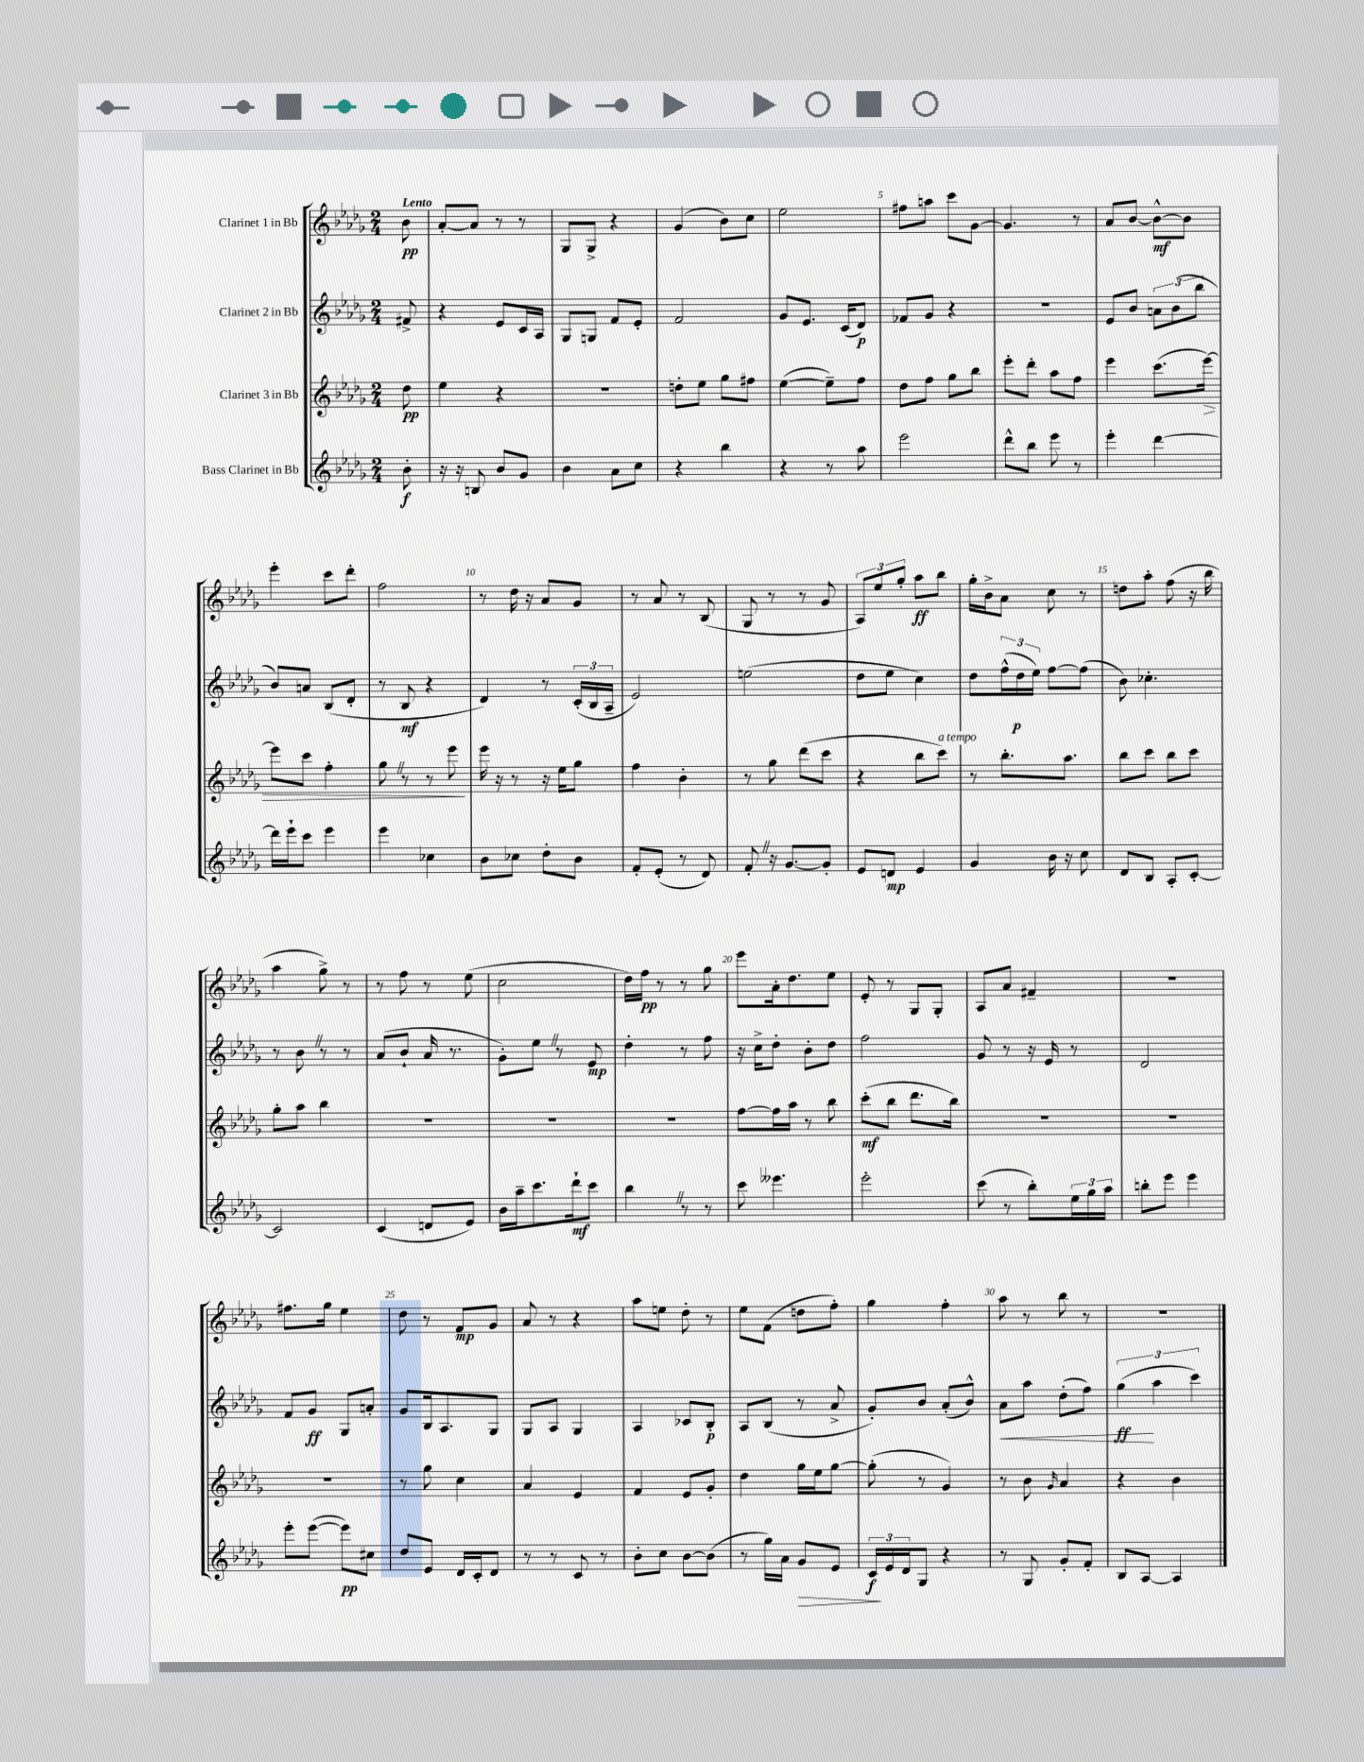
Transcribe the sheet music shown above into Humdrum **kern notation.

**kern	**dynam	**kern	**dynam	**kern	**dynam	**kern	**dynam
*part4	*part4	*part3	*part3	*part2	*part2	*part1	*part1
*staff4	*staff4	*staff3	*staff3	*staff2	*staff2	*staff1	*staff1
*I"Bass Clarinet in Bb	*	*I"Clarinet 3 in Bb	*	*I"Clarinet 2 in Bb	*	*I"Clarinet 1 in Bb	*
*clefG2	*	*clefG2	*	*clefG2	*	*clefG2	*
*k[b-e-a-d-g-]	*	*k[b-e-a-d-g-]	*	*k[b-e-a-d-g-]	*	*k[b-e-a-d-g-]	*
*M2/4	*	*M2/4	*	*M2/4	*	*M2/4	*
=	=	=	=	=	=	=	=
!	!	!	!	!	!	!LO:TX:a:B:t=Lento	!
8b-'\	f	8dd-\	pp	8f#X^/	.	8b-\	pp
=1	=1	=1	=1	=1	=1	=1	=1
16r	.	4ee-\	.	4r	.	[8a-'/L	.
16r	.	.	.	.	.	.	.
8Bn/	.	.	.	.	.	8a-/J]	.
8b-/L	.	4r	.	8e-/L	.	8r	.
8g-/J	.	.	.	16c/L	.	8r	.
.	.	.	.	16A-/JJ	.	.	.
=2	=2	=2	=2	=2	=2	=2	=2
4b-\	.	2r	.	8G-/L	.	8G-/L	.
.	.	.	.	8Gn/J	.	8G-^/J	.
8a-\L	.	.	.	8f/L	.	4r	.
8cc\J	.	.	.	8e-'/J	.	.	.
=3	=3	=3	=3	=3	=3	=3	=3
4r	.	8ddn'\L	.	2f/	.	(4g-/	.
.	.	8ee-\J	.	.	.	.	.
4bb-\	.	8gg-\L	.	.	.	8b-\L)	.
.	.	8ff#X\J	.	.	.	8cc\J	.
=4	=4	=4	=4	=4	=4	=4	=4
4r	.	([4ee-\	.	8g-/L	.	2ee-\	.
.	.	.	.	8.e-/J	.	.	.
8r	.	8ee-~\L])	.	.	.	.	.
.	.	.	.	(16c/KL	.	.	.
8aa-\	.	8ff\J	.	8d-/J)	p	.	.
=5	=5	=5	=5	=5	=5	=5	=5
2eee-\	.	8dd-\L	.	8f-X/L	.	8ff#X\L	.
.	.	8ff\J	.	8g-/J	.	8aan\J	.
.	.	8gg-\L	.	4r	.	8ccc\L	.
.	.	8bb-\J	.	.	.	[8g-\J	.
=6	=6	=6	=6	=6	=6	=6	=6
8ddd-^^\L	.	8eee-'\L	.	2r	.	4.g-/]	.
8bb-\J	.	8ddd-'\J	.	.	.	.	.
8eee-\	.	8aa-\L	.	.	.	.	.
8r	.	8ff\J	.	.	.	8r	.
=7	=7	=7	=7	=7	=7	=7	=7
4eee-'\	.	4eee-\	.	8e-/L	.	8a-/L	.
.	.	.	.	8b-/J	.	[8b-/J	.
[4ddd-\	.	(8.ccc\L	.	12an\L	.	8b-^^\L_	mf
.	.	.	.	(12b-\	.	.	.
.	.	.	.	.	.	8b-\J]	.
.	.	.	.	12bb-\J	.	.	.
!	!	!	!LO:HP:b	!	!	!	!
.	.	[16eee-\Jk)	>	.	.	.	.
!!LO:LB:g=z
=8	=8	=8	=8	=8	=8	=8	=8
16ddd-\LL]	.	8eee-\L]	.	8b-/L)	.	4eee-'\	.
16eee-`\J	.	.	.	.	.	.	.
8ccc\J	.	8ccc\J	.	8an/J	.	.	.
4eee-\	.	4ff'\	.	(8B-/L	.	8ccc\L	.
.	.	.	.	8d-'/J	.	8ddd-'\J	.
=9	=9	=9	=9	=9	=9	=9	=9
4eee-\	.	8gg-Z\	.	8r	.	2ff\	.
.	.	8r	.	8B-/	mf	.	.
4cc-X\	.	8r	.	4r	.	.	.
.	.	8eee-\	.	.	.	.	.
.	.	.	]	.	.	.	.
=10	=10	=10	=10	=10	=10	=10	=10
8b-\L	.	16eee-\	.	4d-/)	.	8r	.
.	.	16r	.	.	.	.	.
8cc-X\J	.	8r	.	.	.	16dd-\	.
.	.	.	.	.	.	16r	.
8dd-'\L	.	16r	.	8r	.	8a-/L	.
.	.	16ee-\KL	.	.	.	.	.
8b-\J	.	8gg-\J	.	(24c'/LL	.	8g-/J	.
.	.	.	.	24B-/	.	.	.
.	.	.	.	24A-~/JJ	.	.	.
=11	=11	=11	=11	=11	=11	=11	=11
8f'/L	.	4ff\	.	2e-/)	.	8r	.
(8e-'/J	.	.	.	.	.	8a-/	.
8r	.	4b-'\	.	.	.	8r	.
8d-/)	.	.	.	.	.	(8B-/	.
=12	=12	=12	=12	=12	=12	=12	=12
8f'Z/	.	8r	.	(2een\	.	8G-/	.
16r	.	8gg-\	.	.	.	8r	.
[8.g-/L	.	.	.	.	.	.	.
.	.	(8ddd-\L	.	.	.	8r	.
8g-'/J]	.	8ccc\J	.	.	.	8g-/	.
=13	=13	=13	=13	=13	=13	=13	=13
8e-/L	.	4r	.	8dd-\L	.	12A-/L)	.
.	.	.	.	.	.	12ee-/	.
8dn/J	mp	.	.	8ee-\J	.	.	.
.	.	.	.	.	.	12gg-'/J	.
4e-/	.	8bb-\L	.	4cc\)	.	8aa-\L	ff
!	!	!LO:TX:a:i:t=a tempo	!	!	!	!	!
.	.	8ccc\J)	.	.	.	8bb-\J	.
=14	=14	=14	=14	=14	=14	=14	=14
4g-/	.	8r	.	8dd-\L	.	16gg-'\LL	.
.	.	.	.	.	.	16b-^\J	.
.	.	8.bb-'\L	.	(24ff^^\L	.	8a-\J	.
.	.	.	.	24dd-\	p	.	.
.	.	.	.	24ee-\JJ)	.	.	.
16b-\	.	.	.	[8ff\L	.	8cc\	.
16r	.	8.aa-\J	.	.	.	.	.
8cc\	.	.	.	(8ff\J]	.	8r	.
=15	=15	=15	=15	=15	=15	=15	=15
8d-/L	.	8bb-\L	.	8b-\)	.	8ddn\L	.
8B-/J	.	8ccc\J	.	4.cc-X'\	.	8aa-'\J	.
8A-'/L	.	8bb-\L	.	.	.	(8ff\	.
[8c'/J	.	8ccc\J	.	.	.	16r	.
.	.	.	.	.	.	16bb-\	.
!!LO:LB:g=z
=16	=16	=16	=16	=16	=16	=16	=16
2c/]	.	8gg-'\L	.	8r	.	4aa-\	.
.	.	8aa-\J	.	8b-Z\	.	.	.
.	.	4bb-\	.	8r	.	8gg-^\)	.
.	.	.	.	8r	.	8r	.
=17	=17	=17	=17	=17	=17	=17	=17
(4c/	.	2r	.	(8a-/L	.	8r	.
.	.	.	.	8b-`/J	.	8ff\	.
8dn/L	.	.	.	16a-/	.	8r	.
.	.	.	.	8.r	.	.	.
8e-/J)	.	.	.	.	.	(8ee-\	.
=18	=18	=18	=18	=18	=18	=18	=18
16b-\LL	.	2r	.	8g-'\L)	.	2cc\	.
16aa-~\J	.	.	.	.	.	.	.
8.ccc\	.	.	.	8ee-Z\J	.	.	.
.	.	.	.	8r	.	.	.
16ddd-`\k	mf	.	.	.	.	.	.
8ccc\J	.	.	.	8e-/	mp	.	.
=19	=19	=19	=19	=19	=19	=19	=19
4bb-Z\	.	2r	.	4dd-'\	.	16dd-\LL)	.
.	.	.	.	.	.	16ff\JJ	pp
.	.	.	.	.	.	8r	.
8r	.	.	.	8r	.	8r	.
8r	.	.	.	8ff\	.	8gg-\	.
=20	=20	=20	=20	=20	=20	=20	=20
8ccc\	.	[8ff\L	.	16r	.	8eee-\L	.
.	.	.	.	16cc^\KL	.	.	.
4.eee--X\	.	16ff\L]	.	8dd-'\J	.	16a-'\k	.
.	.	16aa-\JJ	.	.	.	8.dd-\	.
.	.	8r	.	8b-'\L	.	.	.
.	.	8bb-\	.	8dd-\J	.	8ee-\J	.
=21	=21	=21	=21	=21	=21	=21	=21
2eee-'\	.	(8ccc'\L	mf	2ff\	.	8e-'/	.
.	.	8bb-\J	.	.	.	8r	.
.	.	8.ddd-\L	.	.	.	8G-/L	.
.	.	.	.	.	.	8G-'/J	.
.	.	16bb-\Jk)	.	.	.	.	.
=22	=22	=22	=22	=22	=22	=22	=22
(8ccc\	.	2r	.	8g-/	.	8A-/L	.
8r	.	.	.	8r	.	8a-/J	.
8bb-'\L)	.	.	.	16r	.	4f#X~/	.
.	.	.	.	16e-/	.	.	.
24ee-\L	.	.	.	8r	.	.	.
24gg-\	.	.	.	.	.	.	.
24aa-\JJ	.	.	.	.	.	.	.
=23	=23	=23	=23	=23	=23	=23	=23
8bbn'\L	.	2r	.	2d-/	.	2r	.
8eee-\J	.	.	.	.	.	.	.
4eee-\	.	.	.	.	.	.	.
!!LO:LB:g=z
=24	=24	=24	=24	=24	=24	=24	=24
8eee-'\L	.	2r	.	8f/L	.	8.ff#X\L	.
([8eee-\J	.	.	.	8g-/J	ff	.	.
.	.	.	.	.	.	16gg-\Jk	.
8eee-\L])	pp	.	.	8G-/L	.	4ee-\	.
8cc#X\J	.	.	.	8an'/J	.	.	.
=25	=25	=25	=25	=25	=25	=25	=25
8dd-/L	.	8r	.	8g-/L	.	8dd-\	.
8e-/J	.	8gg-\	.	16B-/k	.	8r	.
.	.	.	.	8.A-/	.	.	.
16d-/LL	.	4cc\	.	.	.	8f/L	mp
16c'/J	.	.	.	.	.	.	.
8d-/J	.	.	.	8G-/J	.	8g-/J	.
=26	=26	=26	=26	=26	=26	=26	=26
8r	.	4a-/	.	8G-/L	.	8a-/	.
8r	.	.	.	8A-/J	.	8r	.
8c/	.	4e-/	.	4G-/	.	4r	.
8r	.	.	.	.	.	.	.
=27	=27	=27	=27	=27	=27	=27	=27
8b-'\L	.	4f/	.	4A-/	.	8aa-\L	.
8cc\J	.	.	.	.	.	8een\J	.
[8b-\L	.	8e-/L	.	8c-X/L	.	8dd-'\	.
(8b-\J]	.	8g-'/J	.	8B-'/J	p	8r	.
=28	=28	=28	=28	=28	=28	=28	=28
8r	.	4dd-\	.	8A-/L	.	8ee-\L	.
16gg-\LL)	.	.	.	(8B-/J	.	(8f\J	.
16a-\JJ	.	.	.	.	.	.	.
!	!LO:HP:b	!	!	!	!	!	!
8g-/L	>	16gg-\LL	.	8r	.	8ddn\L	.
.	.	16ee-\J	.	.	.	.	.
8e-/J	.	[8gg-\J	.	8a-^/	.	8ff'\J)	.
=29	=29	=29	=29	=29	=29	=29	=29
24c/LL	f	(8gg-'\]	.	8g-'/L)	.	4gg-\	.
24e-/	]	.	.	.	.	.	.
24d-/J	.	.	.	.	.	.	.
8G-/J	.	8r	.	8b-/J	.	.	.
4r	.	4g-/)	.	(8a-'/L	.	4ff'\	.
.	.	.	.	8b-^^/J)	.	.	.
=30	=30	=30	=30	=30	=30	=30	=30
!	!	!	!	!	!LO:HP:b	!	!
8r	.	8r	.	8a-\L	<	8aa-\	.
8G-/	.	8b-\	.	8aa-\J	.	8r	.
.	.	16qqg-/	.	.	.	.	.
8g-'/L	.	4a-/	.	(8dd-'\L	.	8bb-\	.
8f'/J	.	.	.	8ff\J)	.	8r	.
=31	=31	=31	=31	=31	=31	=31	=31
8B-/L	.	4r	.	(6gg-\	ff	2r	.
[8A-/J	.	.	.	.	.	.	.
.	.	.	.	6aa-\	[	.	.
4A-/]	.	4b-\	.	.	.	.	.
.	.	.	.	6ccc\)	.	.	.
==	==	==	==	==	==	==	==
*-	*-	*-	*-	*-	*-	*-	*-
